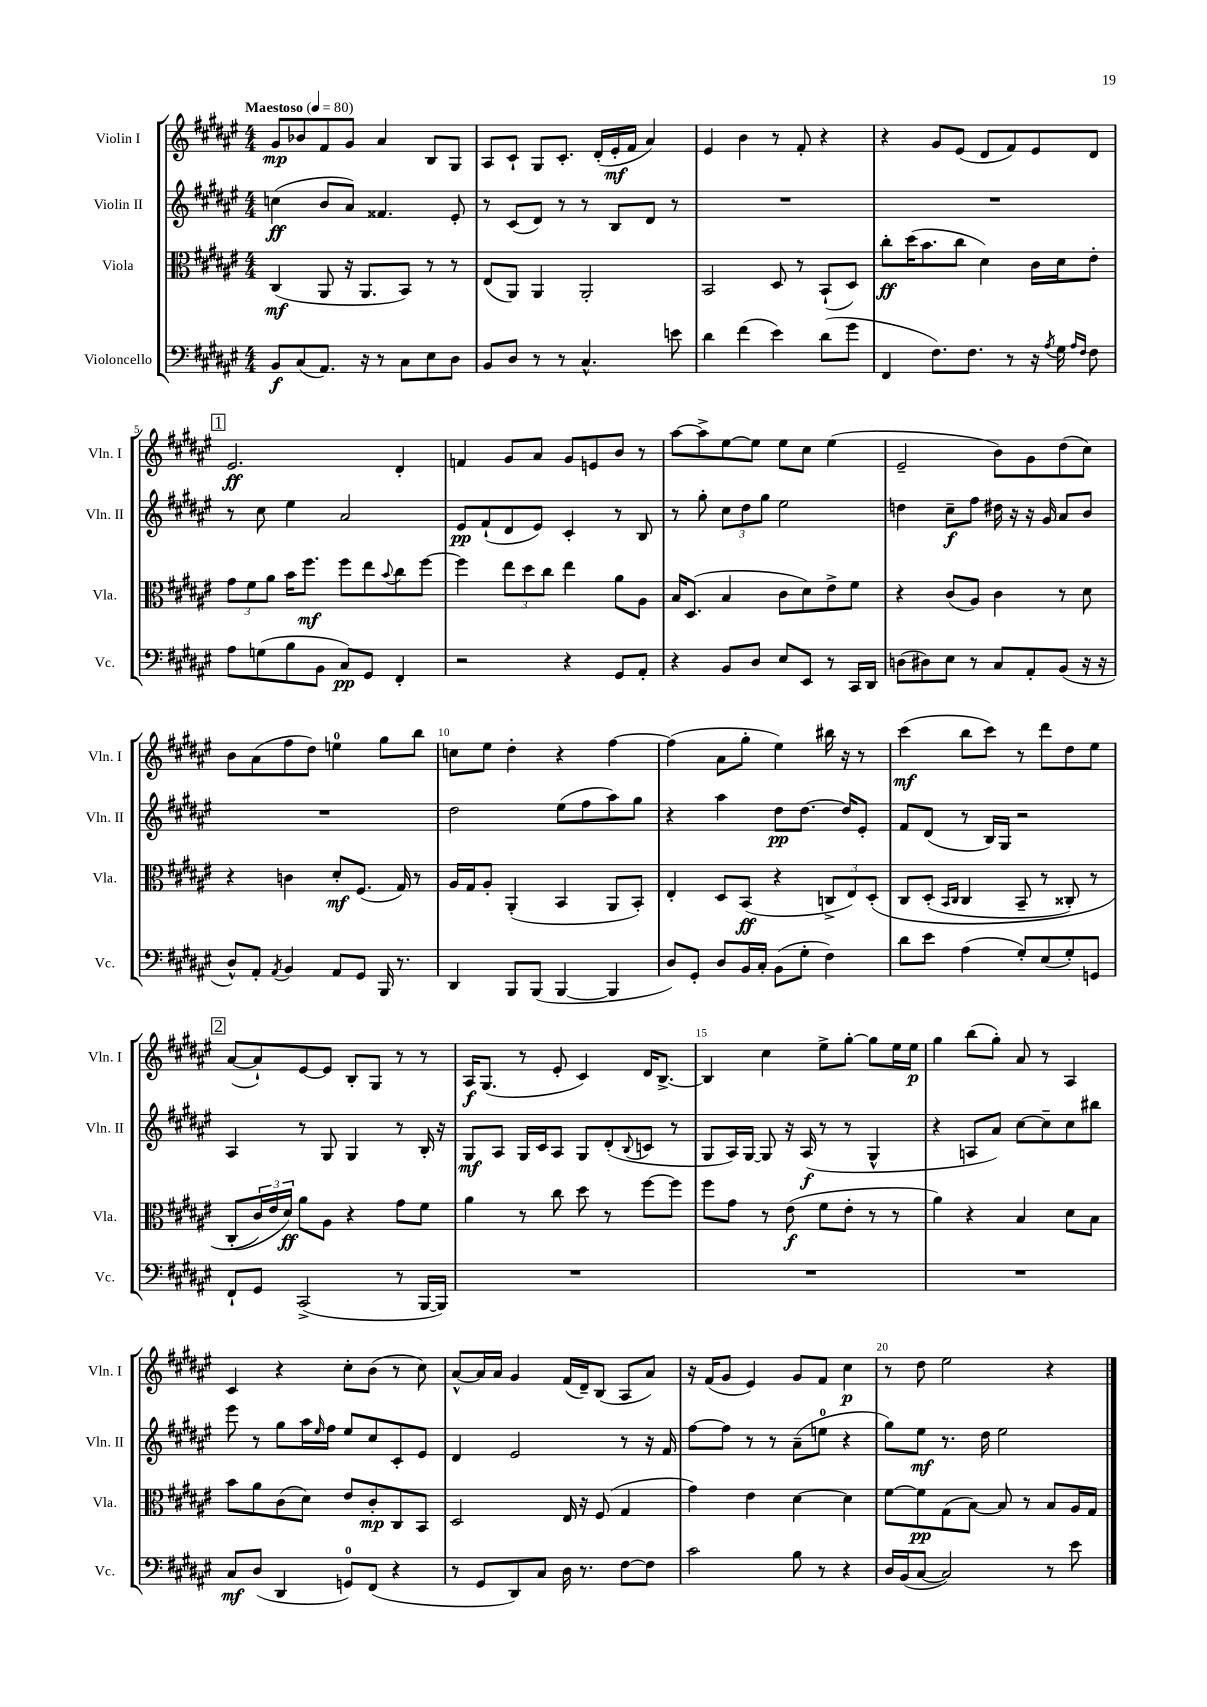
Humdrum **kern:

**kern	**kern	**kern	**kern
*staff4	*staff3	*staff2	*staff1
*clefF4	*clefC3	*clefG2	*clefG2
*k[f#c#g#d#a#e#]	*k[f#c#g#d#a#e#]	*k[f#c#g#d#a#e#]	*k[f#c#g#d#a#e#]
*M4/4	*M4/4	*M4/4	*M4/4
*MM80	*MM80	*MM80	*MM80
8BB/L	(4C#/	(4cc\	8g#/L
(8C#/	.	.	8b-/
8.AA#/J)	8AA#/	8b/L	8f#/
.	16r	8a#/J)	8g#/J
16r	8.AA#/L	.	.
8r	.	4.f##/	4a#/
8C#\L	8BB/J)	.	.
8E#\	8r	.	8B/L
8D#\J	8r	8e#'/	8G#/J
=	=	=	=
8BB/L	(8E#/L	8r	8A#/L
8D#/J	8AA#/J)	(8c#/L	8c#`/J
8r	4AA#/	8d#/J)	8G#/L
8r	.	8r	8.c#'/J
4.C#^^/	2AA#'/	8r	.
.	.	.	(16d#'/LL
.	.	8B/L	16e#'/
.	.	.	16f#/JJ
.	.	8d#/J	4a#/)
8e\	.	8r	.
=	=	=	=
4d#\	2BB/	1r	4e#/
(4f#\	.	.	4b\
4e#\)	8D#/	.	8r
.	8r	.	8f#'/
(8d#\L	(8BB`/L	.	4r
8g#\J	8D#/J)	.	.
=	=	=	=
4FF#/	8cc#'\L	1r	4r
.	(16dd#\K	.	.
.	8.b\	.	.
8.F#\L)	.	.	8g#/L
.	8cc#\J	.	(8e#/J
8.F#\J	.	.	.
.	4d#\)	.	8d#/L
8r	.	.	8f#/)
16r	16c#\LL	.	8e#/
8qA#/	.	.	.
16G#\	16d#\J	.	.
16qqA#/LL	.	.	.
16qqF#/JJ	.	.	.
8F#\	8e#'\J	.	8d#/J
=	=	=	=
8A#\L	12g#\L	8r	2.e#/
.	12f#\	.	.
(8G\	.	8cc#\	.
.	12a#\J	.	.
8B\	16b\LK	4ee#\	.
.	8.ff#\J	.	.
8BB\J	.	.	.
8C#/L)	8ff#\L	2a#/	.
8GG#/J	8ee#\	.	.
.	8qqb/	.	.
4FF#'/	8cc#\	.	4d#'/
.	[8ff#\J	.	.
=	=	=	=
2r	4ff#\]	8e#/L	4f/
.	.	(8f#`/	.
.	12ee#\L	8d#/	8g#/L
.	12dd#\	.	.
.	.	8e#/J)	8a#/J
.	12cc#\J	.	.
4r	4ee#\	4c#'/	8g#/L
.	.	.	8e/
8GG#/L	8a#\L	8r	8b/J
8AA#'/J	8A#\J	8B/	8r
=	=	=	=
4r	16B/LK	8r	[8aa#\L
.	(8.D#/J	.	.
.	.	8gg#'\	8aa#^\]
8BB/L	4B/	12cc#\L	[8ee#\
.	.	12dd#\	.
8D#/J	.	.	8ee#\]J
.	.	12gg#\J	.
8E#/L	8c#\L	2ee#\	8ee#\L
8EE#/J	8d#\)	.	8cc#\J
8r	8e#^\	.	(4ee#\
16CC#/LL	8f#\J	.	.
16DD#/JJ	.	.	.
=	=	=	=
(8D\L	4r	4dd\	2e#~/
8D#\)	.	.	.
8E#\J	(8c#/L	8cc#~\L	.
8r	8A#/J)	8ff#\J	.
8C#/L	4c#\	16dd#\	8b\L)
.	.	16r	.
8AA#'/	.	16r	8g#\
.	.	16g#/	.
(8BB/J	8r	8a#/L	(8dd#\
16r	8d#\	8b/J	8cc#\J)
16r	.	.	.
=	=	=	=
8D#^^/L)	4r	1r	8b\L
8AA#'/J	.	.	(8a#\
8qAA#/	.	.	.
4BB/	4c\	.	8ff#\
.	.	.	8dd#\J)
8AA#/L	8d#'/L	.	4ee\
8GG#/J	(8.F#/J	.	.
16BBB/	.	.	8gg#\L
8.r	16G#/)	.	.
.	8r	.	8bb\J
=	=	=	=
4DD#/	16A#/LL	2dd#\	8cc\L
.	16G#/J	.	.
.	8A#'/J	.	8ee#\J
8BBB/L	(4AA#'/	.	4dd#'\
(8BBB/J	.	.	.
[4BBB/	4BB/	(8ee#\L	4r
.	.	8ff#\	.
4BBB/]	8AA#/L	8aa#\)	[4ff#\
.	8BB'/J)	8gg#\J	.
=	=	=	=
8D#/L)	4E#'/	4r	(4ff#\]
8GG#'/J	.	.	.
8D#/L	8D#/L	4aa#\	8a#\L
16BB/L	(8BB/J	.	8gg#'\J
16C#'/JJ	.	.	.
(8BB\L	4r	8dd#\L	4ee#\)
8G#'\J	.	[8.dd#\J	.
4F#\)	12C^/L	.	16bb#\
.	.	16dd#/]LK	16r
.	12E#/)	.	.
.	.	8e#'/J	8r
.	&(12D#'/J	.	.
=	=	=	=
8d#\L	8C#/L	8f#/L	(4ccc#\
8e#\J	(8D#'/J	(8d#/J	.
.	16qqBB/LL	.	.
.	16qqC#/JJ	.	.
(4A#\	4C#/	8r	8bb\L
.	.	16B/LL)	8ccc#\J)
.	.	16G#/JJ	.
8G#'/L)	8BB~/	2r	8r
(8E#/	8r	.	8ddd#\L
8G#'/)	8C##'/)	.	8dd#\
8GG/J	8r	.	8ee#\J
=	=	=	=
8FF#`/L	(8C#'/L	4A#/	([8a#/L
8GG#/J	24c#/L&)	.	8a#`/])
.	24e#/	.	.
.	24d#/JJ)	.	.
(2CC#^/	8a#\L	8r	[8e#/
.	8A#\J	8G#/	8e#/]J
.	4r	4G#/	8B'/L
.	.	.	8G#/J
8r	8g#\L	8r	8r
[16BBB/LL	8f#\J	16B'/	8r
16BBB/]JJ)	.	16r	.
=	=	=	=
1r	4a#\	8G#/L	16A#/LK
.	.	.	(8.G#/J
.	.	8A#/J	.
.	8r	16G#/LL	8r
.	.	16c#/J	.
.	8cc#\	8A#/J	8e#'/
.	8dd#\	8G#/L	4c#/)
.	8r	(8d#'/	.
.	.	8qqB/	.
.	[8ff#\L	8c/J	16d#/LK
.	.	.	[8.B^/J
.	8ff#\]J	8r	.
=	=	=	=
1r	8ff#\L	8G#/L	4B/]
.	8g#\J	16A#/L)	.
.	.	[16G#/JJ	.
.	8r	8G#/]	4cc#\
.	(8e#\	16r	.
.	.	(16A#/	.
.	8f#\L	8r	8ee#^\L
.	8e#'\J	8r	[8gg#'\J
.	8r	4G#^^/	8gg#\]L
.	8r	.	16ee#\L
.	.	.	16ee#\JJ
=	=	=	=
1r	4a#\)	4r	4gg#\
.	4r	8A/L	(8bb\L
.	.	8a#/J)	8gg#'\J)
.	4B/	[8cc#\L	8a#/
.	.	8cc#~\]	8r
.	8d#\L	8cc#\	4A#/
.	8B\J	8bb#\J	.
=	=	=	=
8C#/L	8b\L	8eee#\	4c#/
(8D#/J	8a#\	8r	.
4DD#/	(8c#\	8gg#\L	4r
.	8d#\J)	16aa#\L	.
.	.	16qqee#/	.
.	.	16ff#\JJ	.
8GG/L)	8e#/L	8ee#/L	8cc#'\L
(8FF#/J	8c#'/	8cc#/	(8b\J
4r	8C#/	8c#'/	8r
.	8BB/J	8e#/J	8cc#\)
=	=	=	=
8r	2D#/	4d#/	[8a#^^/L
8GG#/L	.	.	16a#/]L
.	.	.	16a#/JJ
8DD#/)	.	2e#/	4g#/
8C#/J	.	.	.
16D#\	16E#/	.	(16f#/LL
8.r	16r	.	16d#~/J)
.	(8F#/	.	(8B/J
[8F#\L	4G#/	8r	8A#/L
8F#\]J	.	16r	8a#/J)
.	.	16f#/	.
=	=	=	=
2c#\	4g#\)	[8ff#\L	16r
.	.	.	(16f#/LK
.	.	8ff#\]J	8g#/J
.	4e#\	8r	4e#/)
.	.	8r	.
8B\	[4d#\	(8a#~\L	8g#/L
8r	.	8ee\J	8f#/J
4r	4d#\]	4r	4cc#\
=	=	=	=
16D#/LL	[8f#\L	8gg#\L)	8r
(16BB/J	.	.	.
[8C#/J	8f#\]	8ee#\J	8dd#\
2C#/])	(8G#\	8.r	2ee#\
.	[8B\J)	.	.
.	.	16dd#\	.
.	8B/]	2ee#\	.
.	8r	.	.
8r	8B/L	.	4r
8e#\	16A#/L	.	.
.	16G#/JJ	.	.
==	==	==	==
*-	*-	*-	*-
